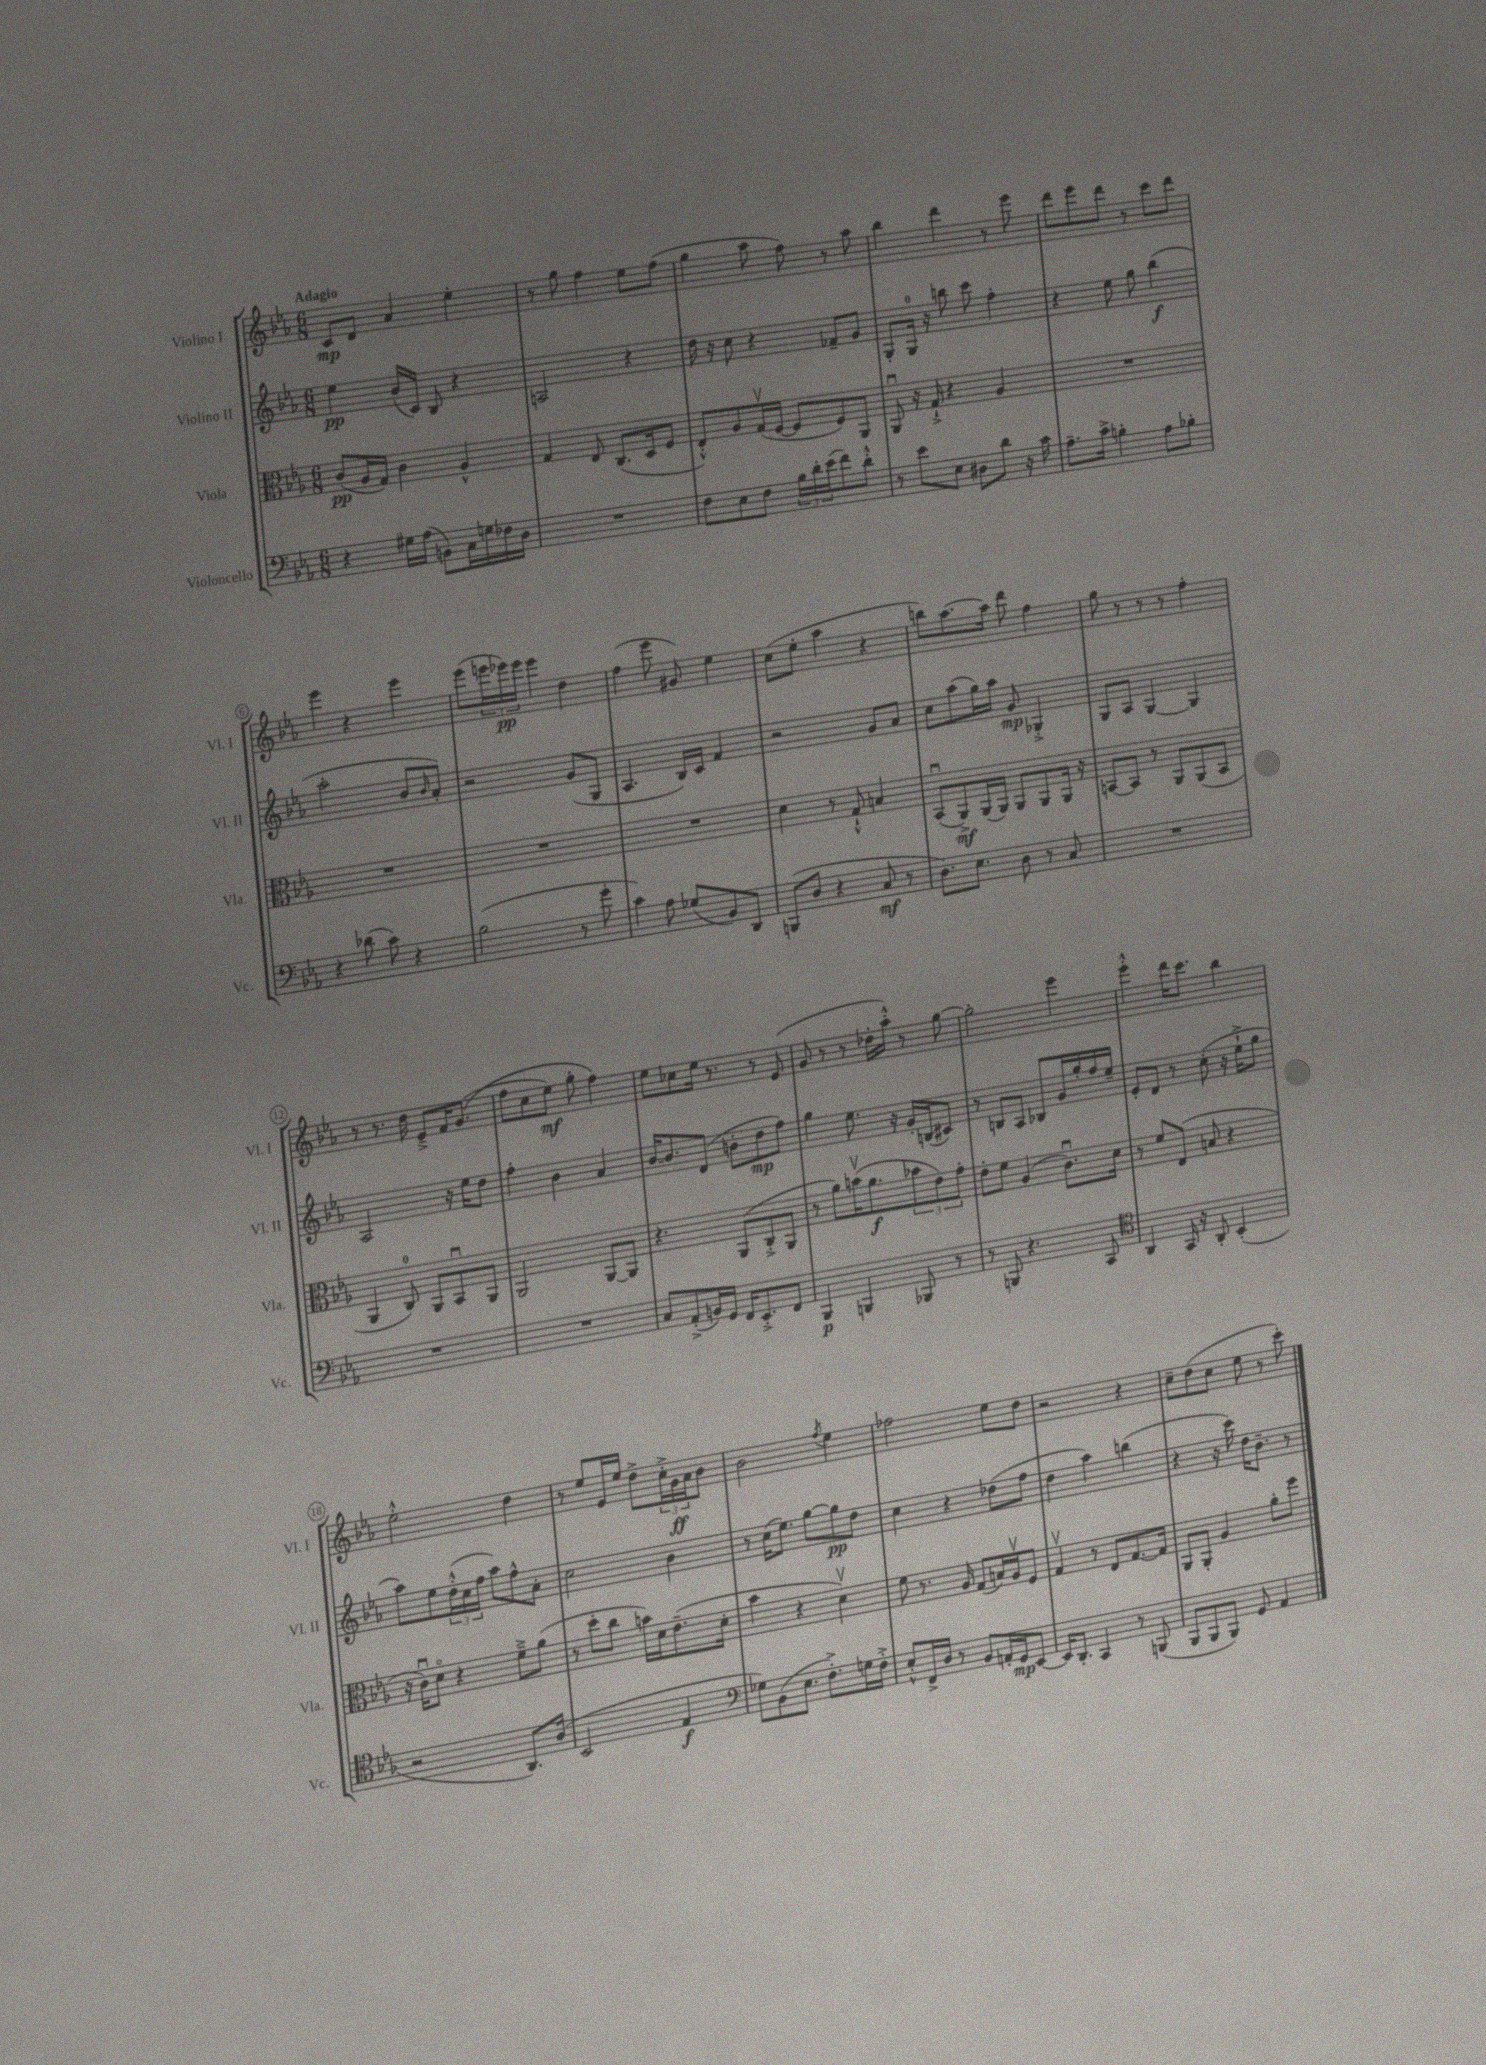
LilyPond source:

<<
\new StaffGroup <<
\new Staff = "s0" \with { instrumentName = "Violino I" shortInstrumentName = "Vl. I" } {
    \clef treble \key ees \major \numericTimeSignature \time 6/8 \tempo "Adagio"
    c'8\mp d'8 aes'4 ees''4-. |
    r8 g''8 f''4 ees''8 f''8( |
    g''4 aes''8 f''8) r8 aes''8 |
    bes''4 d'''4 r8 ees'''8 |
    d'''8 ees'''8 d'''8 r8 c'''8 d'''8 |
    ees'''4 r4 ees'''4 |
    ees'''8( \tuplet 3/2 { e'''16 ees'''16\pp) ees'''16 } ees'''4 d''4 |
    f''4( ees'''8 gis'8) ees''4 |
    c''8( ees''8-. aes''4 r4 |
    b''8) aes''8.~ aes''16 d'''8 f''4 |
    g''8 r8 r8 r8 f''4-. |
    r8 r8. d''16 ees'8---> f'16 g'8.(\( |
    f''8 c''8 ees''8\mf) g''8-. f''4\) |
    ees''8 ces''8 ees''16 r8. r8 ees'8( |
    g'8 r8 r8 des''16-. aes''16-.-^) r8 g''8~ |
    g''2-. ees'''4 |
    ees'''4-.-^ d'''16 c'''8. bes''4 |
    ees''2-.-^ d''4 |
    r8 ees''8 ees'16 ees''16 d''8-> \tuplet 3/2 { c''16-.-> g'16\ff aes'16 } bes'8 |
    bes'2 \acciaccatura { f''8 } ees''4 |
    fes''2 ees''8 d''8 |
    r2 r4 |
    c''8-- d''8( c''8 ees''8 r8 c'''8-.) \bar "|." |
}
\new Staff = "s1" \with { instrumentName = "Violino II" shortInstrumentName = "Vl. II" } {
    \clef treble \key ees \major \numericTimeSignature \time 6/8
    ees''4\pp bes'16( c'16) bes8 r4 |
    a2 r4 |
    d''16 r16 c''8 r4 fes'8-- g'8 |
    g8-. g16-0 r16 b''8 c'''8 f''4-. |
    r4 ees''8 g''8 bes''4\f( |
    aes''2-. bes'8 \grace { bes'16 } aes'8-.) |
    r2 g'8( g8 |
    aes4. bes16) c'16 f'4 |
    r2 g'8 aes'8 |
    c''8 aes''8( g''16) aes''16 g'8\mp ges4-.-> |
    g8 aes8 g4~ g4 |
    aes2 r16 ees''16 d''8 |
    f''4-. bes'4 aes'4 |
    bes'16~ bes'8. d'8( b'8-. d''8\mp f''8) |
    g''4 ees''8. r16 g'16-. b16( cis'8) |
    r8 b8 aes8 bes8 g'16 g''16-. f''16 ees''16-- |
    ees'8-. d'8 r8 c''8-.( r16 ees''16-!-> g''8 |
    aes''8) ees''8 \tuplet 3/2 { d''16-.-^( c''16 f''16 } aes''8) f''8-^ aes'8-. |
    c''2 bes'4 |
    r8 c''16( ees''8.) g''8~ g''8\pp d''8 |
    c''4 r4 des''8( f''8 |
    d''4 aes''4) b''4( |
    r4 r16 c'''16) d''16 bes'8.-- r8 \bar "|." |
}
\new Staff = "s2" \with { instrumentName = "Viola" shortInstrumentName = "Vla." } {
    \clef alto \key ees \major \numericTimeSignature \time 6/8
    c'8\pp( aes16 g16) c'4 aes4-^ |
    g4 ees8 c8.( d16 f8 |
    ees8-.-^) aes8 g16\upbow( f16~ f8 f8) aes,8 |
    aes,8\downbow r16 g16-!-> r4 aes4 |
    R2. |
    R2. |
    R2. |
    R2. |
    d'4 r8 g8-!-^ b4 |
    bes,8\downbow( aes,8->\mf) aes,16( aes,16) aes,8 aes,8 aes,16 r16 |
    b,8~ b,8 r8 aes,8 aes,8( b,8 |
    aes,4 c8-0) aes,8 bes,8\downbow aes,8 |
    aes,2 aes,8~ aes,8 |
    r4. aes,8( c8-.-> aes,8 |
    r8 aes'8) b'16\upbow( aes'8.\f \tuplet 3/2 { bes'8 ees'8) g'8-. } |
    ees'8-. f'8 aes4( c'8.\downbow) d'16 |
    r8 f'8 ees8( b8 r4 |
    r16 c'16\downbow) d'8\flageolet r4 f'8---> aes'8( |
    r8 d''8-. c''8 b'16) d'16 ees'8.--( d'16-. |
    bes'4 r4 d'4\upbow) |
    f'8 r8. aes16 g8( b16) aes16\upbow f8 |
    g4\upbow r8 ees8 g8.~ g16 |
    aes,8 aes,8-. aes4 aes'8-. f''8 \bar "|." |
}
\new Staff = "s3" \with { instrumentName = "Violoncello" shortInstrumentName = "Vc." } {
    \clef bass \key ees \major \numericTimeSignature \time 6/8
    r4 gis16 aes16( b,8) c16 g16 fes16 d16 |
    R2. |
    f8 ees8 f8 \tuplet 3/2 { bes16 d'16-. ees'16( } f'8) d'8-.-^ |
    r8 ees'8 ees8 dis8 d'8 r16 c'16 |
    aes8.-- c'16-> b4-. aes8 bes8-. |
    r4 des'8( c'8) r4 |
    bes2( r8 g'8-. |
    c'4) aes8 ges8( bes,8) d,8 |
    b,,8( d8 r4 c8\mf r8 |
    d8.) ees8. d8 r8 c8 |
    R2. |
    R2. |
    R2. |
    c8 aes,8-.->( b,16) g,16 f,16 ees,8.-.-> f,8 |
    bes,,4\p b,,4 bes,,8 r8 |
    r8 b,,8 r4. c,8 |
    \clef tenor aes,4 g,16 r16 aes,8-. bes,4-.( |
    r2 aes,8.) aes16( |
    bes,2 ees4\f |
    \clef bass ges8) bes,8( ees8. f8.-.->) g16 f16-.-> |
    ees8-.-^ f,16-> d16 r8 bes,8 a,16-. g,16\mp ees,8~ |
    ees,16 d,8.-. c,4 r8 b,,8( |
    bes,,8 bes,,8 bes,,8) g,8 aes,4 \bar "|." |
}
>>
>>
\layout { \context { \Score \override BarNumber.stencil = #(make-stencil-circler 0.1 0.3 ly:text-interface::print) } }
